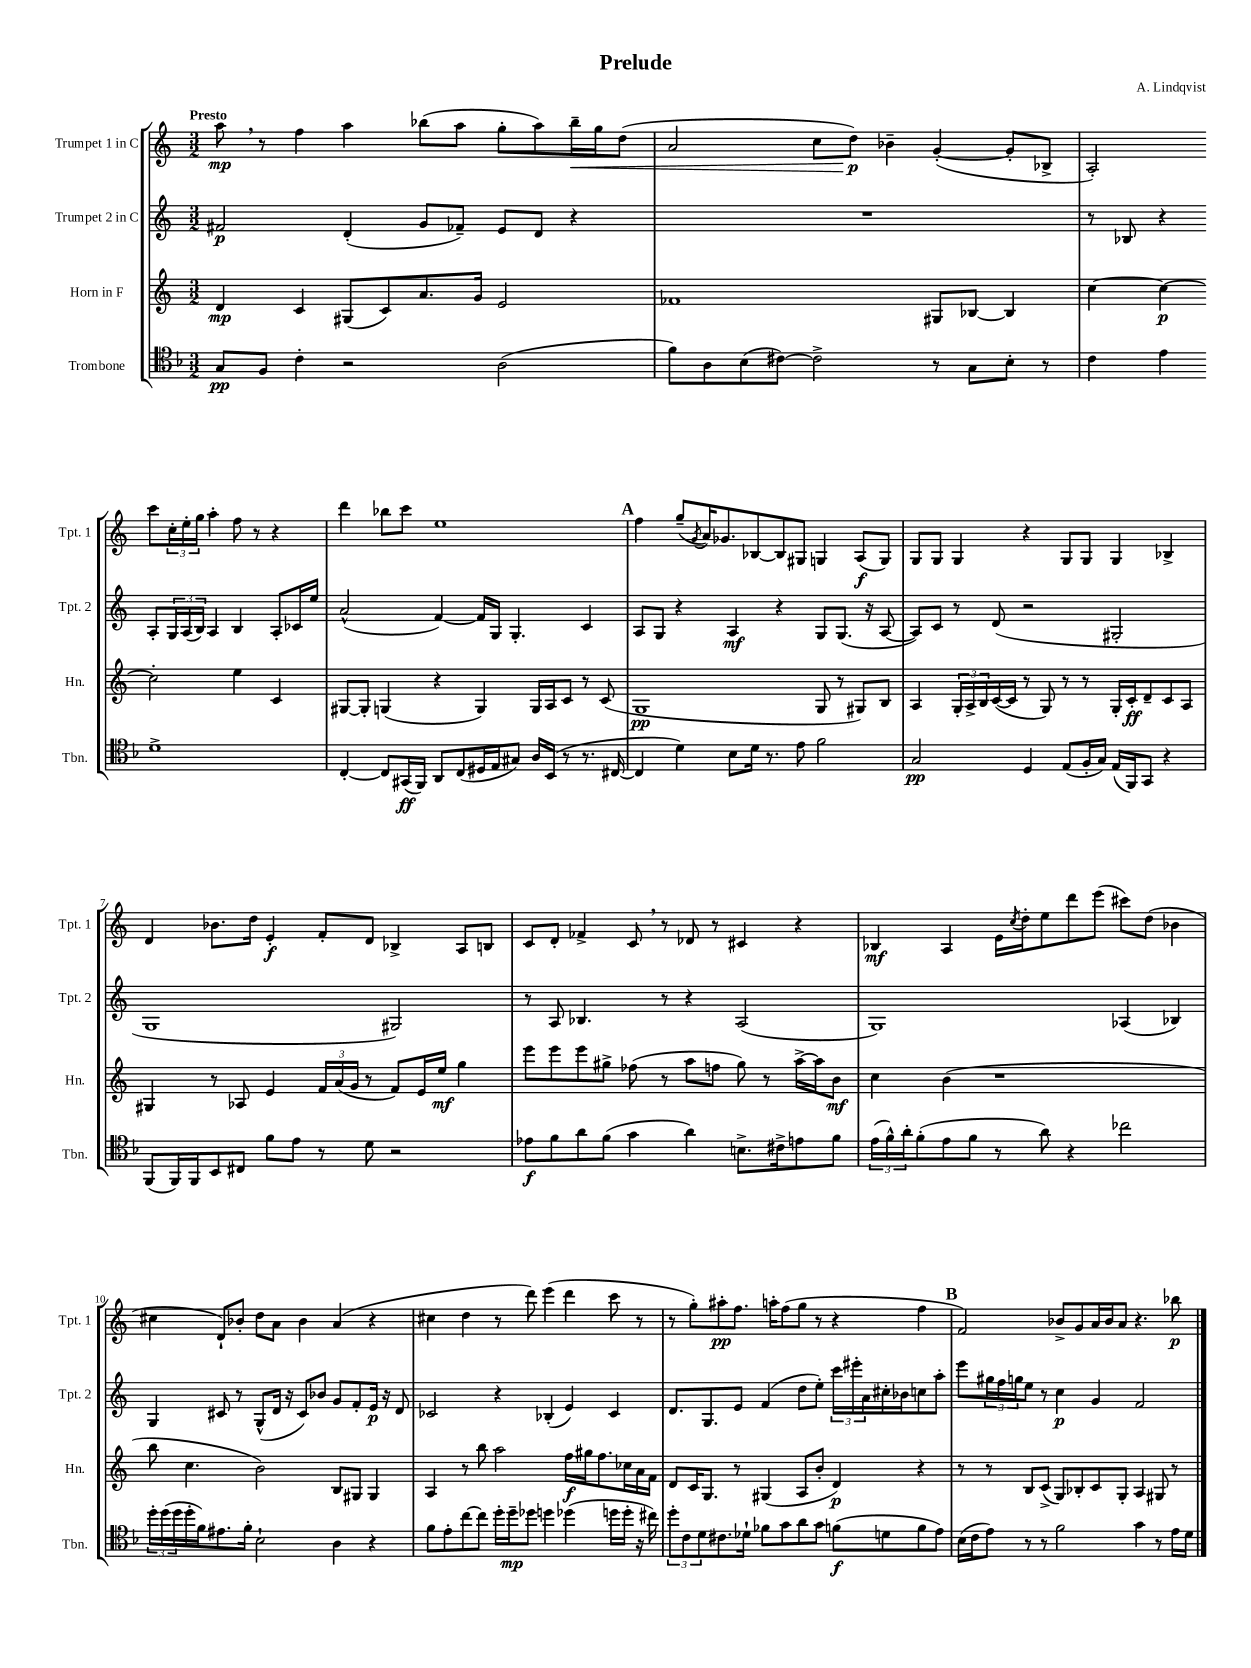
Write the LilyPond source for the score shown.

\header { title = "Prelude" composer = "A. Lindqvist" }
<<
\new StaffGroup <<
\new Staff = "s0" \with { instrumentName = "Trumpet 1 in C" shortInstrumentName = "Tpt. 1" } {
    \clef treble \key c \major \numericTimeSignature \time 3/2 \tempo "Presto"
    a''8\mp \breathe r8 f''4 a''4 bes''8( a''8 g''8-. a''8) bes''16--\< g''16 d''8( |
    a'2 c''8 d''8\p\!) bes'4-- g'4~-.( g'8-. bes8-> |
    a2-.) c'''8 \tuplet 3/2 { c''16-. e''16-. g''16 } a''4-. f''8 r8 r4 |
    d'''4 bes''8 c'''8 e''1 |
    \mark \markup { \bold "A" } f''4 g''8--( \acciaccatura { g'8 } a'16) ges'8. bes8~ bes8 gis8 g4 a8\f( g8) |
    g8 g8 g4 r4 g8 g8 g4 bes4-> |
    d'4 bes'8. d''16 e'4-.\f f'8-. d'8 bes4-> a8 b8 |
    c'8 d'8-. fes'4-> c'8 \breathe r8 des'8 r8 cis'4 r4 |
    bes4\mf a4 e'16 \acciaccatura { c''8 } d''16-. e''8 d'''8 e'''8( cis'''8) d''8( bes'4 |
    cis''4 d'8-!) bes'8-. d''8 a'8 bes'4 a'4( r4 |
    cis''4 d''4 r8 d'''8) e'''4( d'''4 c'''8 r8 |
    r8 g''8-.) ais''8-.\pp f''8. a''16-. f''8( g''8 r8 r4 f''4 |
    \mark \markup { \bold "B" } f'2) bes'8-> g'8 a'16 bes'16 a'8 r4. bes''8\p \bar "|." |
}
\new Staff = "s1" \with { instrumentName = "Trumpet 2 in C" shortInstrumentName = "Tpt. 2" } {
    \clef treble \key c \major \numericTimeSignature \time 3/2
    fis'2\p d'4-.( g'8 fes'8--) e'8 d'8 r4 |
    R1. |
    r8 bes8 r4 a8-. \tuplet 3/2 { g16 a16( bes16) } a4 bes4 a8-. ces'16 e''16 |
    a'2-^( f'4~) f'16 g16 g4.-. c'4 |
    \mark \markup { \bold "A" } a8 g8 r4 a4\mf r4 g8 g8.( r16 a8~ |
    a8) c'8 r8 d'8( r2 gis2-. |
    g1 gis2) |
    r8 a8 bes4. r8 r4 a2( |
    g1) aes4( bes4) |
    g4 cis'8 r8 g8-^( d'16 r16 cis'8) bes'8 g'8 f'8-. e'16\p r16 d'8 |
    ces'2 r4 bes4-.( e'4) ces'4 |
    d'8. g8. e'8 f'4( d''8 e''8-.) \tuplet 3/2 { c'''16 eis'''16-. a'16 } cis''16-. bes'16 c''8 a''8-. |
    \mark \markup { \bold "B" } e'''8 \tuplet 3/2 { gis''16 f''16 g''16 } e''8 r8 c''4\p g'4 f'2 \bar "|." |
}
\new Staff = "s2" \with { instrumentName = "Horn in F" shortInstrumentName = "Hn." } {
    \clef treble \key c \major \numericTimeSignature \time 3/2
    d'4\mp c'4 gis8( c'8) a'8. g'16 e'2 |
    fes'1 gis8 bes8~ bes4 |
    c''4~ c''4~\p c''2-. e''4 c'4 |
    gis8~ gis8-. g4( r4 g4) g16 a16 c'8 r8 c'8( |
    \mark \markup { \bold "A" } g1\pp g8 r8 gis8) b8 |
    a4 \tuplet 3/2 { g16-. a16-> b16 } c'16~( c'16 r8 g8) r8 r8 g16-. c'16-.\ff d'8-- c'8 a8 |
    gis4 r8 aes8 e'4 \tuplet 3/2 { f'16 a'16( g'16 } r8 f'8) e'16 e''16\mf g''4 |
    e'''8 e'''8 e'''8 gis''8-> fes''8( r8 a''8 f''8 gis''8) r8 a''16~-> a''16 b'8\mf |
    c''4 b'4( r1 |
    b''8 c''4. b'2) b8 gis8 gis4 |
    a4 r8 b''8 a''2 f''16\f gis''16 f''8. ces''16 a'16 f'16 |
    d'8 c'16 g8. r8 gis4( a8 b'8-. d'4\p) r4 |
    \mark \markup { \bold "B" } r8 r8 b8 c'8->( g8) bes8-. c'8 g8-. a4 gis8 r8 \bar "|." |
}
\new Staff = "s3" \with { instrumentName = "Trombone" shortInstrumentName = "Tbn." } {
    \clef tenor \key f \major \numericTimeSignature \time 3/2
    g8\pp f8 c'4-. r2 a2( |
    f'8) a8 bes8( cis'8~) cis'2-> r8 g8 bes8-. r8 |
    c'4 e'4 d'1-> |
    c4~-. c8 gis,16\ff( f,16) a,8 c8( dis16 e16 gis8) a16 bes,16( r8 r8. cis16~ |
    \mark \markup { \bold "A" } cis4 d'4) bes8 d'16 r8. e'8 f'2 |
    g2\pp d4 e8( f16-. g16) e16( f,16) g,8 r4 |
    f,8( f,16) f,16 bes,8 cis8 f'8 e'8 r8 d'8 r2 |
    ees'8\f f'8 a'8 f'8( g'4 a'4) b8.-> cis'16-> e'8 f'8 |
    \tuplet 3/2 { e'16( f'16-^) a'16-. } f'8-.( e'8 f'8 r8 a'8) r4 ces''2 |
    \tuplet 3/2 { d''16-. d''16( d''16 } d''16-. f'16) eis'8. f'16-. bes2-! a4 r4 |
    f'8 e'8-. c''8~ c''8 d''16-. d''16--\mp des''8 d''4 des''4( d''16 d''16-. r16 cis''16) |
    \tuplet 3/2 { d''8-. c'8 d'8 } cis'8. des'16-! fes'8 g'8 a'8 g'8 f'8\f( d'8 f'8 e'8) |
    \mark \markup { \bold "B" } bes16( c'16 e'8) r8 r8 f'2 g'4 r8 e'16 d'16 \bar "|." |
}
>>
>>
